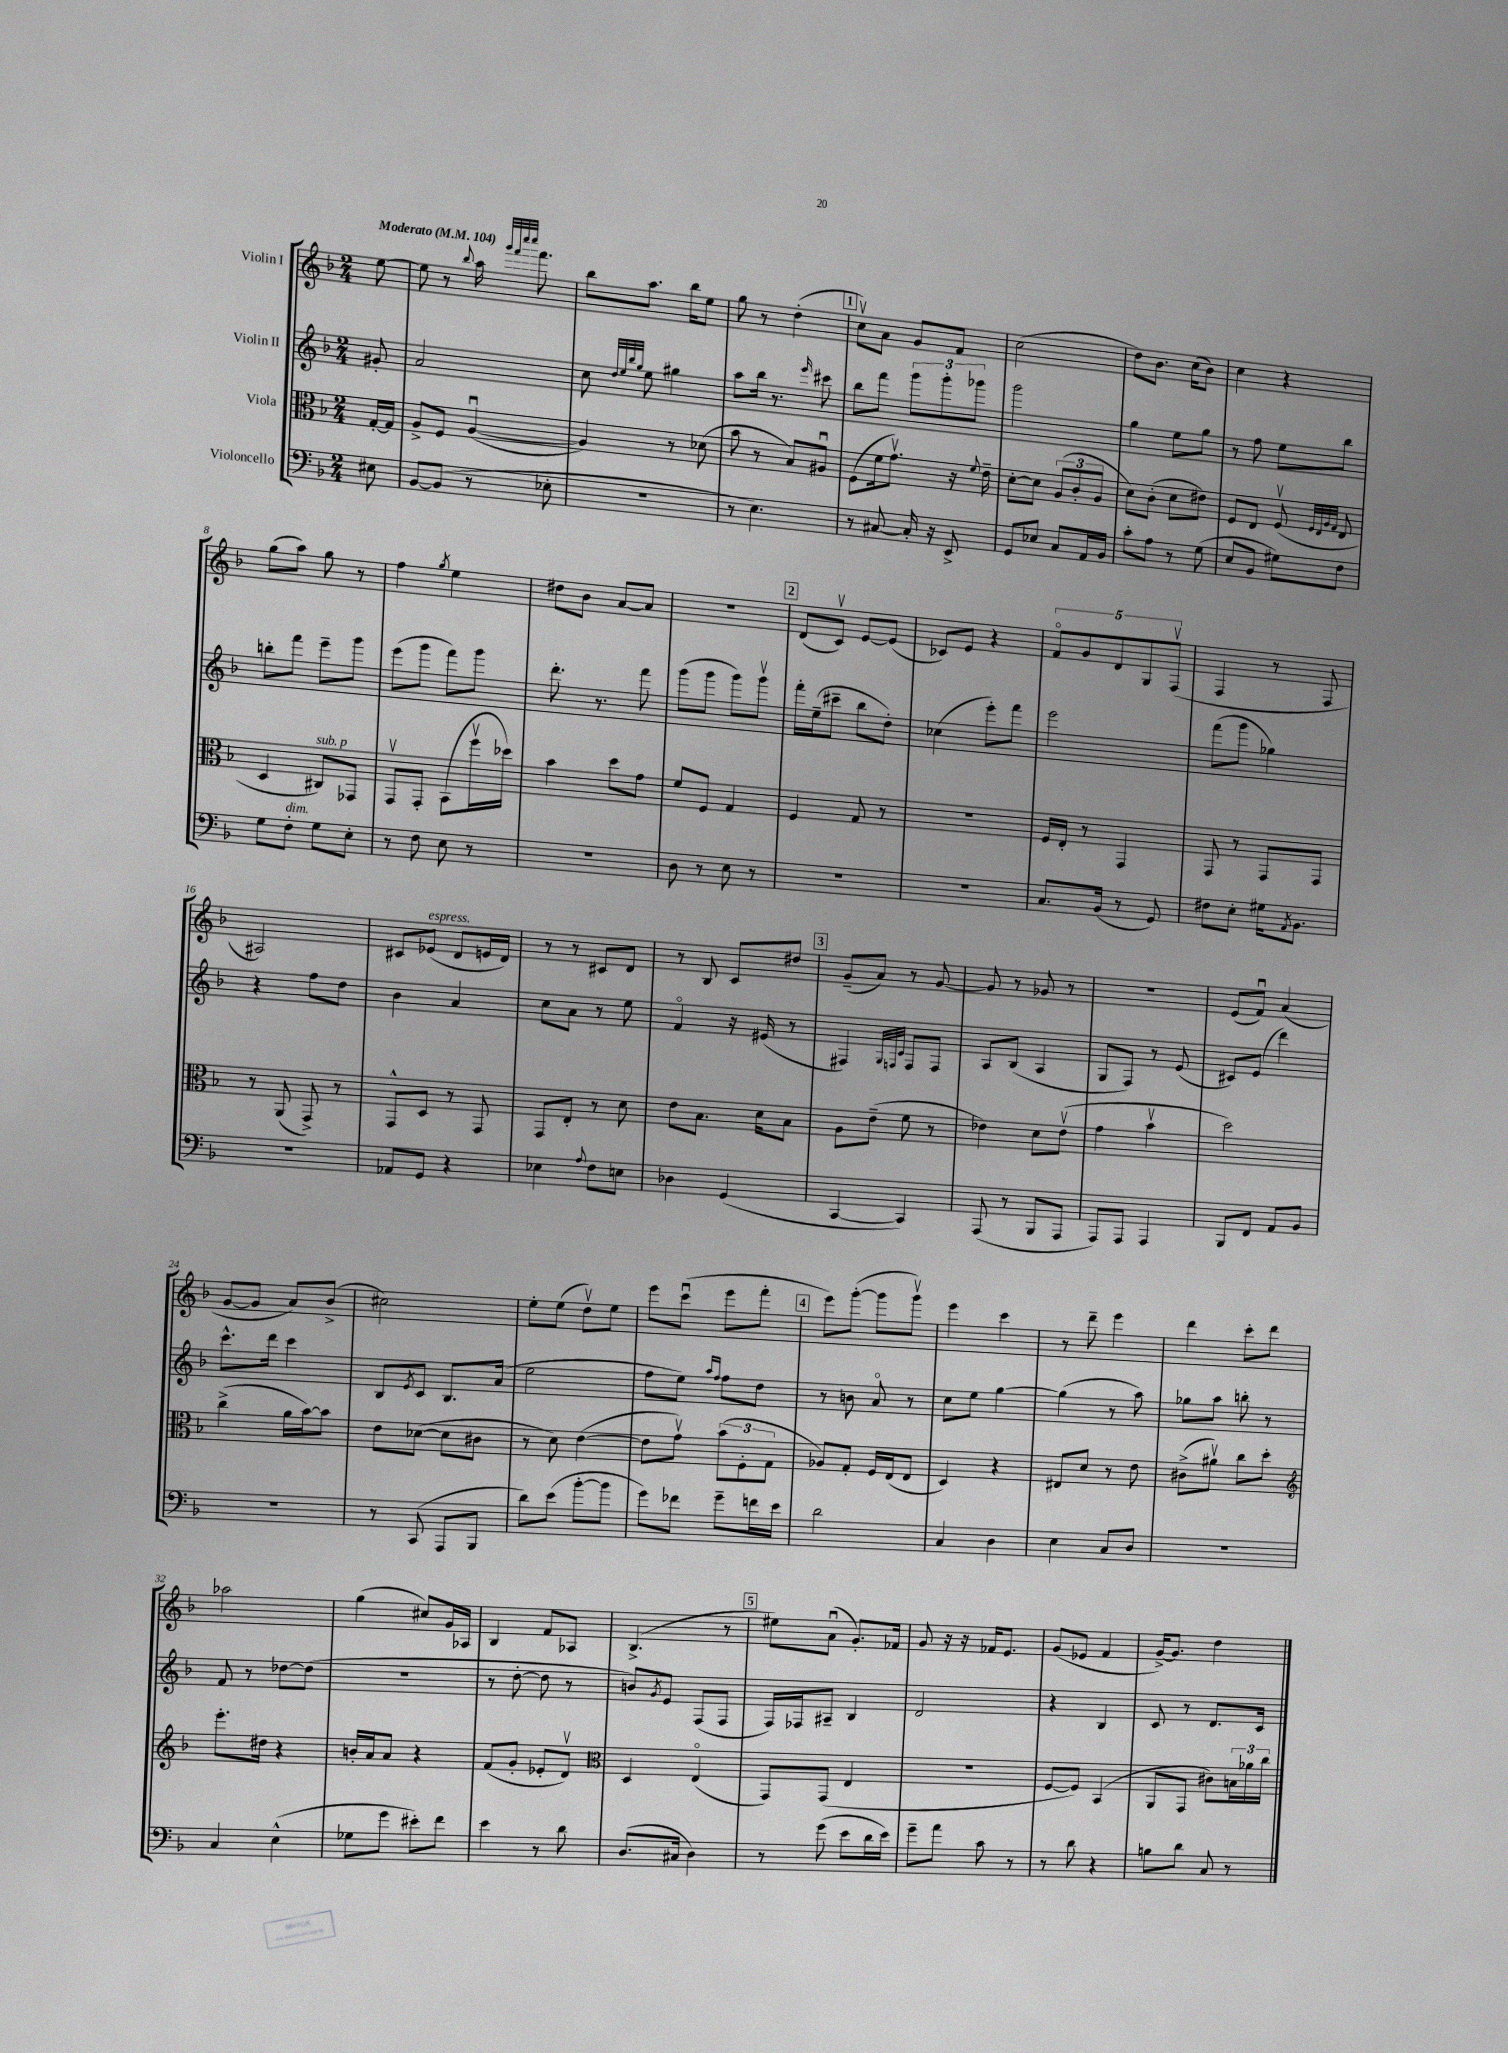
<<
\new StaffGroup <<
\new Staff = "s0" \with { instrumentName = "Violin I" } {
    \clef treble \key f \major \numericTimeSignature \time 2/4 \partial 8 \tempo "Moderato" 4 = 104
    e''8~ |
    e''8 r8 \appoggiatura { bes''8 } a''16 \grace { g'''32 f'''32 c''''32 c''''32 } f'''8. |
    bes''8 a''8. bes''16 e''8 |
    g''8 r8 d''4-.( |
    \mark \markup { \box "1" } c''8\upbow) a'8 g'8 f'8 |
    c''2( |
    d''8) bes'8. c''16( bes'8) |
    c''4 r4 |
    g''8( a''8) g''8 r8 |
    f''4 \acciaccatura { g''8 } e''4 |
    dis''8 bes'8 a'8~ a'8 |
    r2 |
    \mark \markup { \box "2" } d'8( c'8\upbow) e'8~ e'8( |
    ces'8) e'8 r4 |
    \tuplet 5/4 { f'8\flageolet g'8 d'8 g8 f8\upbow( } |
    f4 r8 f8 |
    ais2) |
    cis'8 ees'8^\markup { \italic "espress." }( d'8 e'16 d'16) |
    r8 r8 cis'8 d'8 |
    r8 bes8 c'8 dis''8 |
    \mark \markup { \box "3" } g'8--( a'8) r8 g'8~ |
    g'8 r8 ges'8 r8 |
    r2 |
    e'8( f'8\downbow) a'4( |
    g'8~ g'8 a'8) bes'8->( |
    cis''2) |
    e''8-. e''8( d''8\upbow) e''8 |
    e'''8 c'''8\downbow( e'''8 f'''8-. |
    \mark \markup { \box "4" } e'''8) g'''8~-.( g'''8 g'''8\upbow) |
    e'''4 c'''4 |
    r8 d'''8-- e'''4 |
    d'''4 c'''8-. d'''8 |
    aes''2 |
    g''4( cis''8) g'16 aes16 |
    bes4 f'8 aes8 |
    bes4.->( r8 |
    \mark \markup { \box "5" } eis''8) a'8\downbow( g'8.-.) fes'16 |
    g'8 r16 r16 fes'16 e'8. |
    g'8( ees'8 f'4 |
    g'16~->) g'8. d''4 \bar "|." |
}
\new Staff = "s1" \with { instrumentName = "Violin II" } {
    \clef treble \key f \major \numericTimeSignature \time 2/4 \partial 8
    gis'8-. |
    a'2 |
    c''8 \grace { d''32 e''32 bes''32 g''32 } e''8 gis''4 |
    a''8 bes''16 r8. \grace { e'''16 } cis'''8 |
    \mark \markup { \box "1" } bes''8 f'''8 \tuplet 3/2 { g'''8 g'''8-. ges'''8 } |
    g'''2 |
    g''4 e''8 g''8 |
    r8 f''8 e''8 bes''8 |
    b''8-. f'''8 e'''8-- g'''8 |
    e'''8( g'''8 f'''8) g'''8 |
    d'''8.-. r8. f'''8 |
    g'''8( g'''8 g'''8) g'''8\upbow |
    \mark \markup { \box "2" } f'''16-. e''16--( cis'''8-- bes''8 d''8-.) |
    ces''4( e'''8-.) f'''8 |
    e'''2 |
    f'''8( g'''8 ges''4) |
    r4 f''8 d''8 |
    bes'4 a'4 |
    c''8 a'8 r8 e''8 |
    f'4\flageolet r16 eis'16( r8 |
    \mark \markup { \box "3" } fis4) \grace { g32 f32 c'32 } f8 f8 |
    a8 bes8( a4 |
    g8 f8) r8 e'8( |
    cis'8) e'8( d'''4) |
    c'''8.-^ d'''16 c'''4 |
    bes8 \acciaccatura { e'8 } c'8 bes8. a'16( |
    e''2 |
    f''8 e''8) \grace { a''16 f''16 } f''8 d''8 |
    \mark \markup { \box "4" } r8 b'8 a'8\flageolet r8 |
    c''8 e''8 g''4~ |
    g''4( r8 a''8) |
    ges''8 a''8 b''8-. r8 |
    f'8 r8 des''8~ des''8( |
    r2 |
    r8 d''8~-. d''8 r8 |
    b'8) \acciaccatura { g'8 } e'8 f8( f8 |
    \mark \markup { \box "5" } f16) fes16 ais8-- bes4 |
    d'2 |
    r4 bes4 |
    c'8 r8 d'8. c'16 \bar "|." |
}
\new Staff = "s2" \with { instrumentName = "Viola" } {
    \clef alto \key f \major \numericTimeSignature \time 2/4 \partial 8
    g16~-. g16 |
    a8-> f8 a4~\downbow( |
    a4) r8 des'8( |
    bes'8 r8 bes8) ais8\downbow |
    \mark \markup { \box "1" } f8( f'16 g'8.\upbow) r16 \appoggiatura { f'8 } e'16-- |
    d'8~-. d'8 \tuplet 3/2 { a8( c'8-. a8 } |
    d'8) c'8-.( d'8 eis'8) |
    f8 e8 f8\upbow( \grace { f32 e32 a32 g32 } e8 |
    d4 cis8^\markup { \italic "sub. p" }) ges,8 |
    g,8\upbow g,8-. bes,8( f''16\upbow des''16) |
    bes'4 d''8 g'8 |
    f'8 f8 g4 |
    \mark \markup { \box "2" } f4 g8 r8 |
    r2 |
    f16 e16-. r8 g,4 |
    g,8 r8 g,8 g,8 |
    r8 a,8( g,8->) r8 |
    g,8-^ d8 r8 g,8 |
    g,8 e8-. r8 d'8 |
    e'8 bes8. d'16 bes8 |
    \mark \markup { \box "3" } a8 e'8--( f'8 r8 |
    ees'4) d'8 ees'8\upbow( |
    g'4 bes'4\upbow |
    d''2) |
    c''4->( a'16 bes'16~) bes'8 |
    e'8 des'8~( des'8 cis'8 |
    r8 d'8) e'4~( |
    e'8 g'8\upbow) \tuplet 3/2 { bes'8( f8-. g8 } |
    \mark \markup { \box "4" } aes8) g8-. f16 e16( e8 |
    d4) r4 |
    eis8 d'8 r8 e'8 |
    cis'8->( ais'8\upbow) c''8 d''8-. |
    \clef treble e'''8.-. dis''16 r4 |
    b'16-. a'16 a'8 r4 |
    f'8( g'8-. ees'8-. d'8\upbow) |
    \clef alto d4 e4\flageolet( |
    \mark \markup { \box "5" } g,8) g,8( e4 |
    R2 |
    f8~ f8) bes,4( |
    a,8 g,8 cis'8) \tuplet 3/2 { b16 aes'16 c''16 } \bar "|." |
}
\new Staff = "s3" \with { instrumentName = "Violoncello" } {
    \clef bass \key f \major \numericTimeSignature \time 2/4 \partial 8
    eis8 |
    bes,8~ bes,8( r8 ees8-. |
    R2 |
    r8 e4.) |
    \mark \markup { \box "1" } r8 cis8~ cis16-. r16 e,8-> |
    g,8 ees8 c8 a,16 bes,16 |
    c'8-. a8 r8 g8( |
    e8 bes,8 gis8) f8 |
    g8 f8-.^\markup { \italic "dim." } g8 e8-. |
    r8 f8 e8 r8 |
    R2 |
    d8 r8 e8 r8 |
    \mark \markup { \box "2" } R2 |
    R2 |
    c8. bes,16( r8 g,8) |
    fis8 e8-. gis16 \acciaccatura { a,8 } bes,8. |
    r2 |
    aes,8 g,8 r4 |
    ees4 \appoggiatura { a8 } f8 e8 |
    des4 g,4( |
    \mark \markup { \box "3" } c,4~ c,4) |
    a,,8( r8 bes,,8 a,,8 |
    a,,8) a,,8 a,,4 |
    bes,,8 f,8 a,8 bes,8 |
    r2 |
    r8 c,8( a,,8 bes,,8 |
    d'8) e'8( bes'8~-. bes'8 |
    g'8) fes'8 g'8-- f'16 e'16 |
    \mark \markup { \box "4" } d'2 |
    c4 d4 |
    e4 c8 d8 |
    r2 |
    c4 e4-^( |
    ges8 g'8 eis'8-.) f'8 |
    e'4 r8 d'8 |
    d8.( cis16 d4) |
    \mark \markup { \box "5" } r8 g'8( e'8 d'16 e'16) |
    g'8-- a'8 c'8 r8 |
    r8 d'8 r4 |
    b8 d'8 c8 r8 \bar "|." |
}
>>
>>
